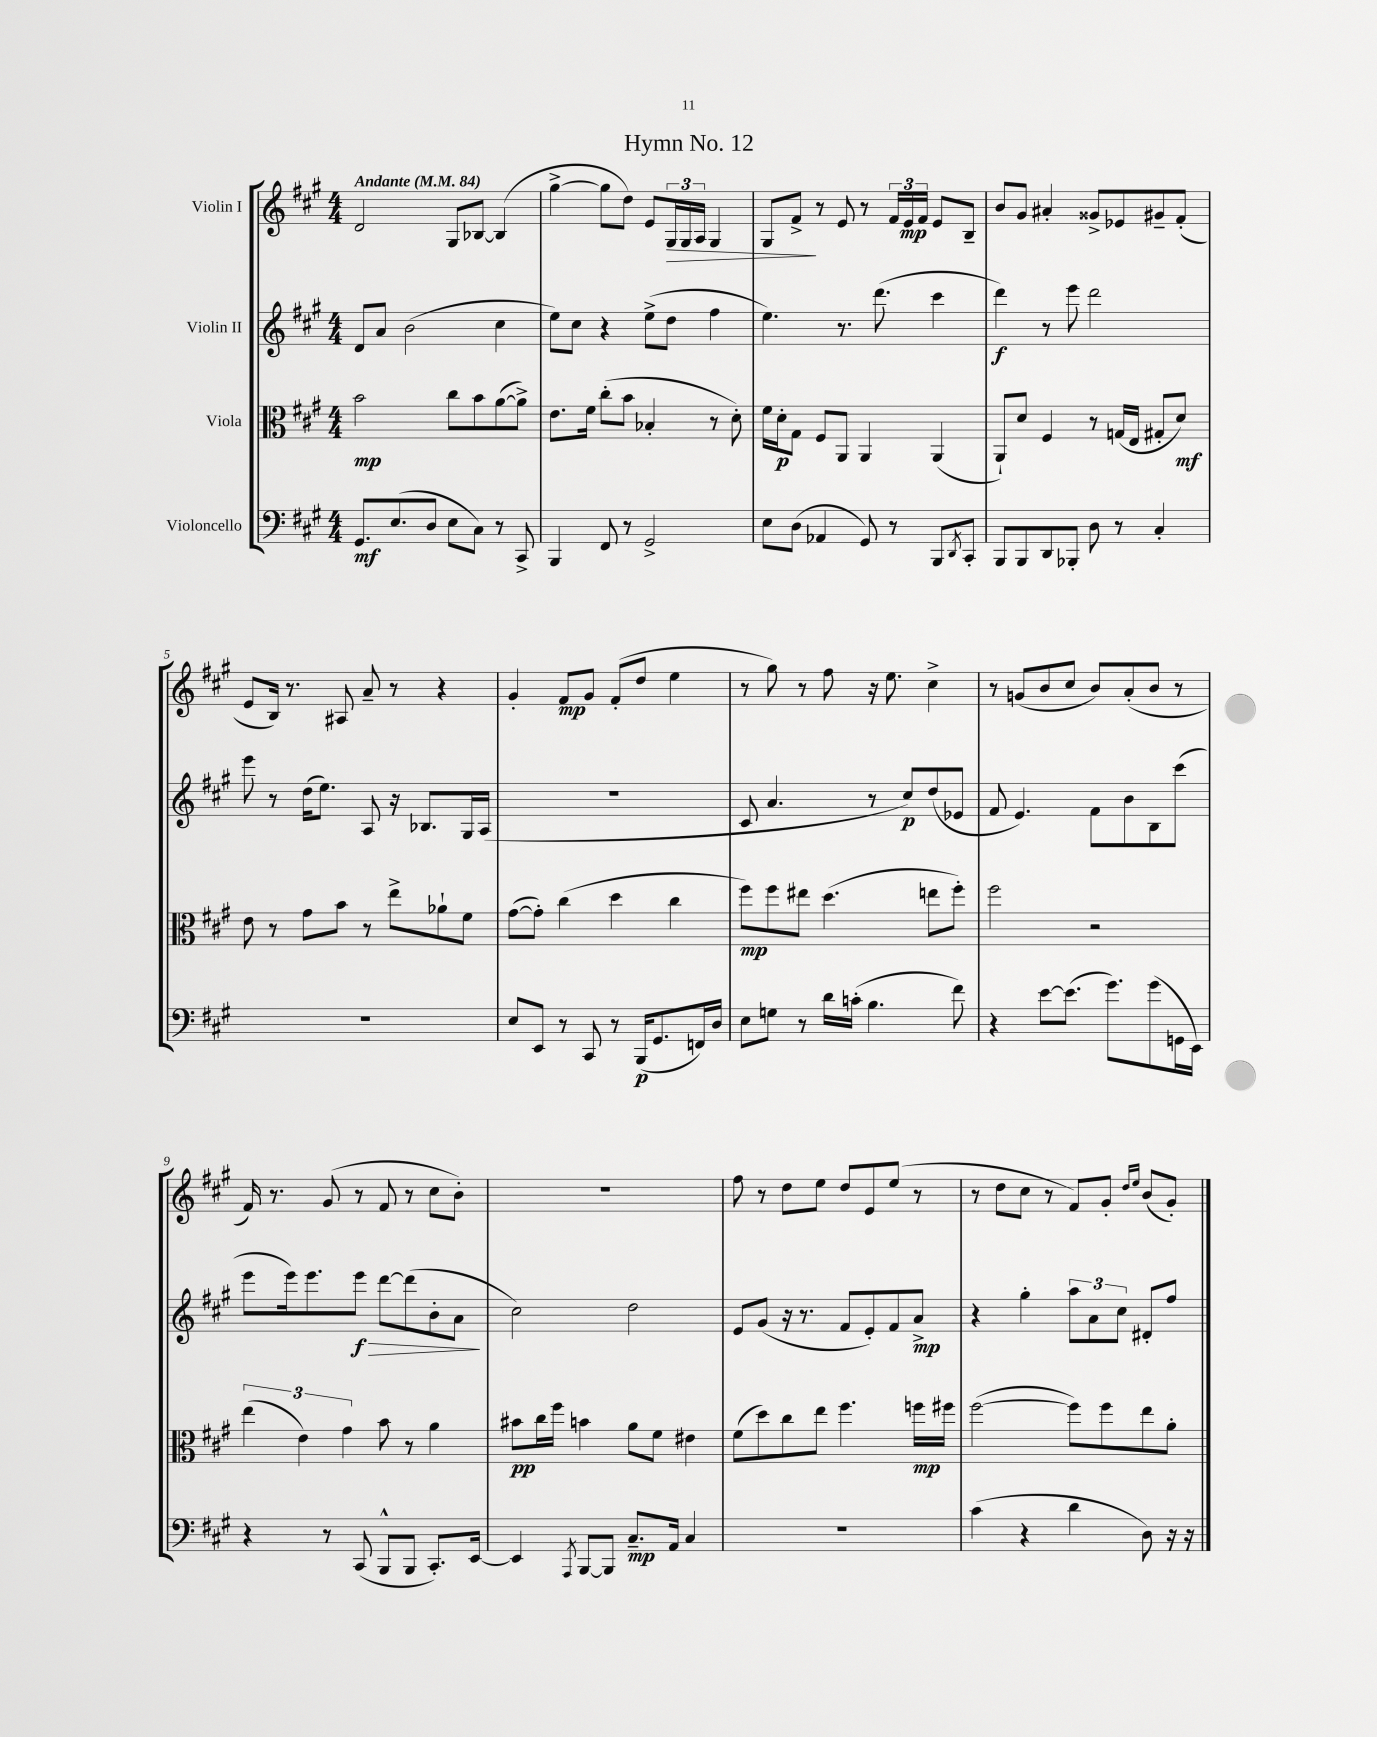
\header { title = "Hymn No. 12" }
<<
\new StaffGroup <<
\new Staff = "s0" \with { instrumentName = "Violin I" } {
    \clef treble \key a \major \numericTimeSignature \time 4/4 \tempo "Andante" 4 = 84
    d'2 gis8 bes8~ bes4( |
    gis''4~-> gis''8 d''8) e'8 \tuplet 3/2 { gis16\> gis16 a16 } gis4 |
    gis8 fis'8->\! r8 e'8 r8 \tuplet 3/2 { fis'16 e'16\mp fis'16 } e'8 b8-- |
    b'8 gis'8 ais'4-. gisis'8-> ees'8 gis'8-- fis'8-.( |
    e'8 b16) r8. ais8 a'8-- r8 r4 |
    gis'4-. fis'8\mp gis'8 fis'8-.( d''8 e''4 |
    r8 gis''8) r8 fis''8 r16 e''8. cis''4-> |
    r8 g'8( b'8 cis''8 b'8) a'8-.( b'8 r8 |
    fis'16) r8. gis'8( r8 fis'8 r8 cis''8 b'8-.) |
    r1 |
    fis''8 r8 d''8 e''8 d''8 e'8 e''8( r8 |
    r8 d''8 cis''8 r8 fis'8) gis'8-. \grace { d''16 e''16 } b'8( gis'8-.) \bar "|." |
}
\new Staff = "s1" \with { instrumentName = "Violin II" } {
    \clef treble \key a \major \numericTimeSignature \time 4/4
    d'8 a'8 b'2( cis''4 |
    e''8) cis''8 r4 e''8->( d''8 fis''4 |
    e''4.) r8. d'''8.( cis'''4 |
    d'''4\f) r8 e'''8 d'''2 |
    e'''8 r8 d''16( e''8.) a8 r16 bes8. gis16 a16( |
    r1 |
    cis'8 a'4. r8 cis''8\p) d''8( ees'8 |
    fis'8 e'4.) fis'8 b'8 b8 cis'''8( |
    e'''8 e'''16) e'''8. e'''8\f\> d'''8~ d'''8( b'8-. a'8\! |
    cis''2) d''2 |
    e'8 gis'8( r16 r8. fis'8 e'8-.) fis'8 a'8->\mp |
    r4 gis''4-. \tuplet 3/2 { a''8 a'8 cis''8 } dis'8-. fis''8 \bar "|." |
}
\new Staff = "s2" \with { instrumentName = "Viola" } {
    \clef alto \key a \major \numericTimeSignature \time 4/4
    b'2\mp cis''8 b'8 a'8~( a'8->) |
    e'8. fis'16 cis''8-.( b'8 bes4-. r8 d'8-.) |
    fis'16 d'16-.\p gis8 fis8 a,8 a,4 a,4( |
    a,8-!) d'8 fis4 r8 g16( e16 gis8-. d'8\mf) |
    e'8 r8 gis'8 b'8 r8 e''8-> aes'8-! fis'8 |
    gis'8~( gis'8-.) cis''4( d''4 cis''4 |
    fis''8\mp) fis''8 eis''8 d''4.( e''8 fis''8-.) |
    fis''2 r2 |
    \tuplet 3/2 { e''4( e'4) gis'4 } b'8 r8 a'4 |
    bis'8\pp cis''16 fis''16 b'4 a'8 fis'8 eis'4 |
    fis'8( d''8) cis''8 e''8 fis''4. f''16\mp fis''16 |
    fis''2~( fis''8) fis''8 e''8 a'8-. \bar "|." |
}
\new Staff = "s3" \with { instrumentName = "Violoncello" } {
    \clef bass \key a \major \numericTimeSignature \time 4/4
    gis,8.\mf e8.( d8 e8 cis8) r8 cis,8-> |
    b,,4 fis,8 r8 gis,2-> |
    e8 d8( aes,4 gis,8) r8 b,,8 \acciaccatura { d,8 } cis,8-. |
    b,,8 b,,8 d,8 bes,,8-. d8 r8 cis4-. |
    R1 |
    e8 e,8 r8 cis,8 r8 b,,16\p( gis,8. f,16) d16 |
    e8 g8 r8 d'16 c'16-.( b4. fis'8) |
    r4 e'8~ e'8.( gis'8.) gis'8( g,16 e,16) |
    r4 r8 cis,8( b,,8-^ b,,8 cis,8.-.) e,16~ |
    e,4 \acciaccatura { a,,8 } b,,8~ b,,8 cis8.--\mp a,16 cis4 |
    R1 |
    cis'4( r4 d'4 d8) r16 r16 \bar "|." |
}
>>
>>
